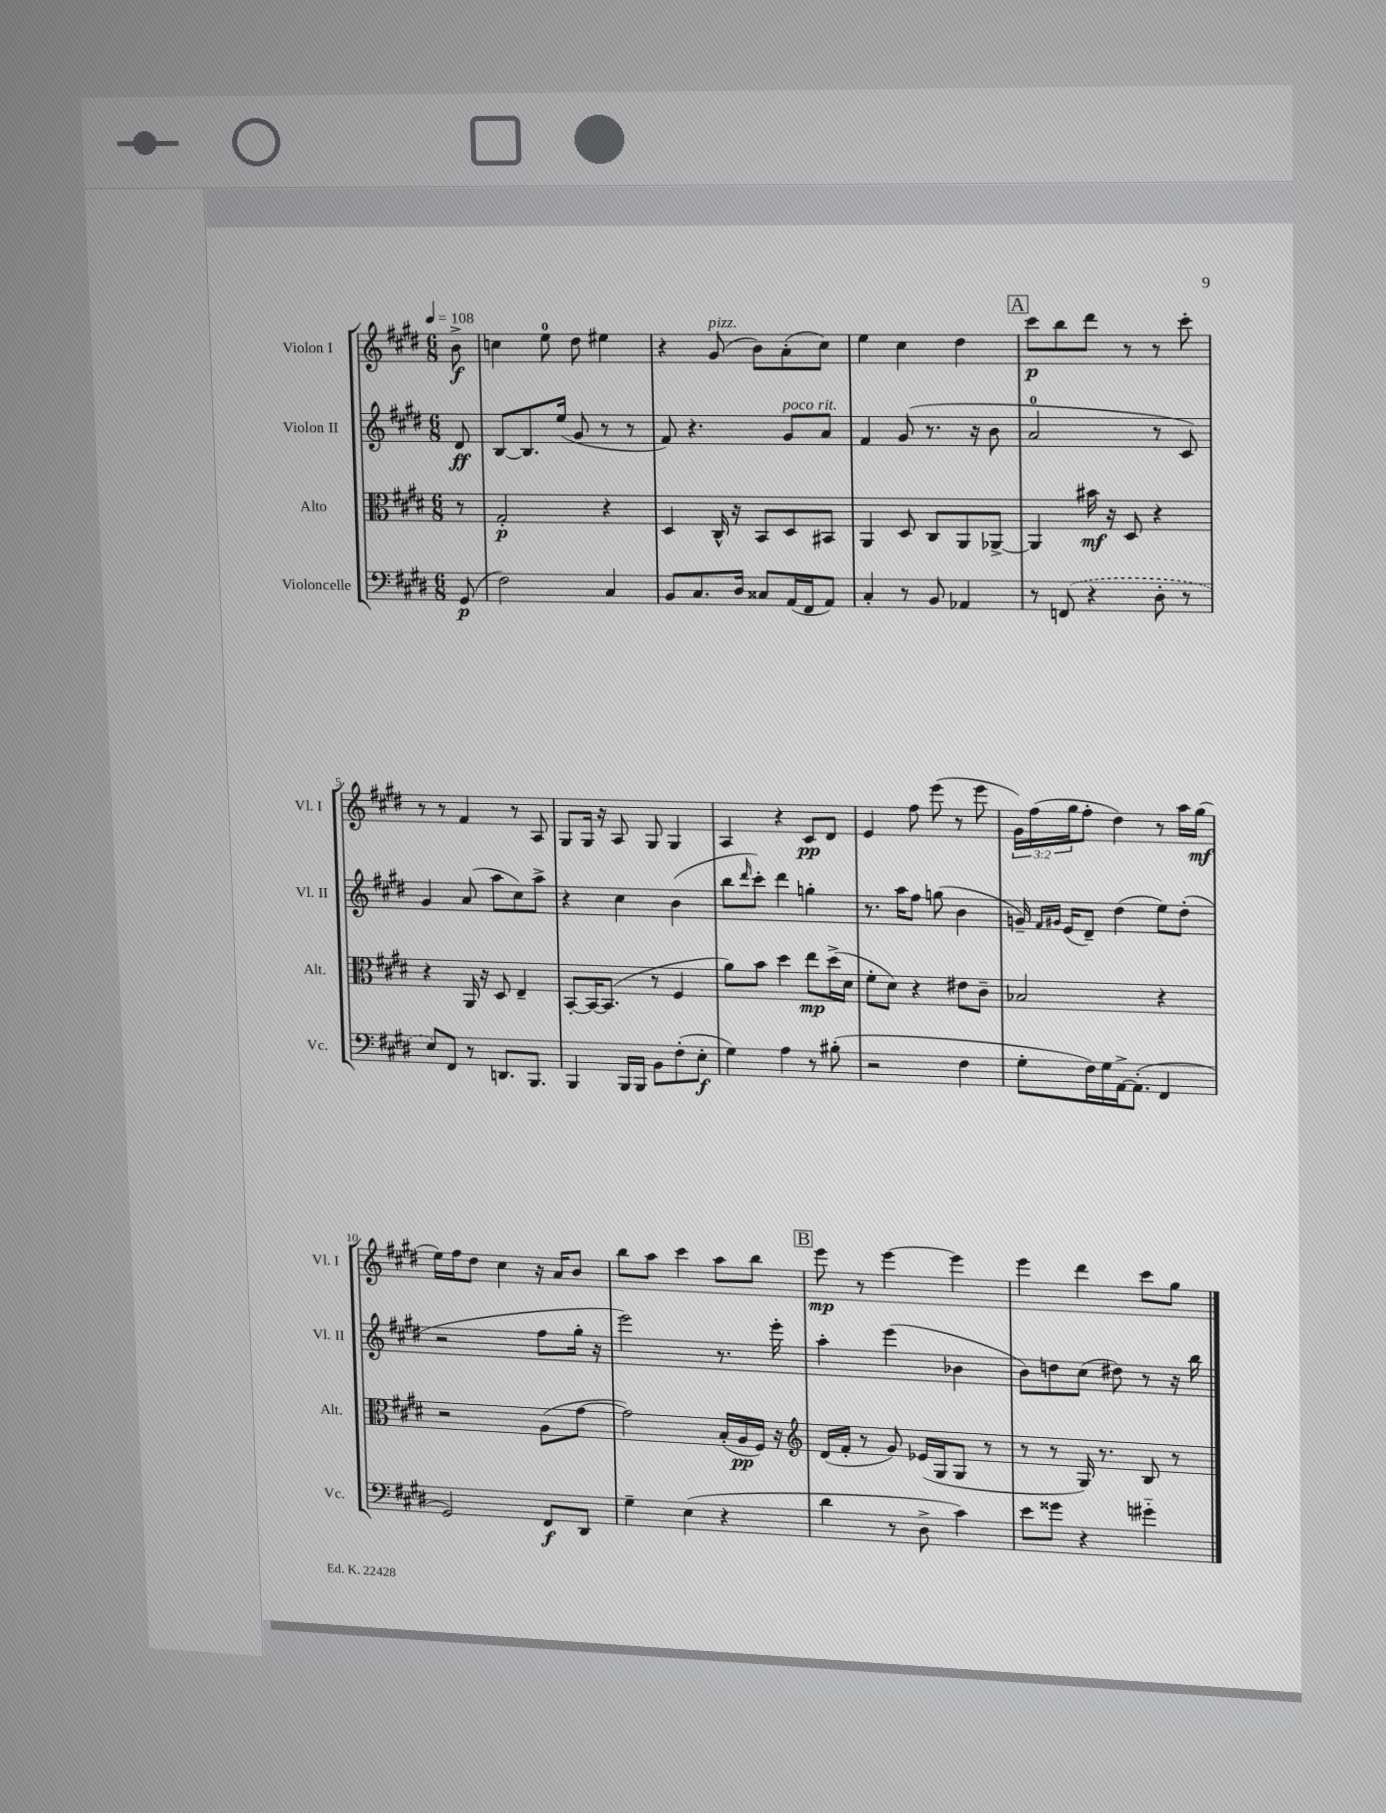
<<
\new StaffGroup <<
\new Staff = "s0" \with { instrumentName = "Violon I" shortInstrumentName = "Vl. I" } {
    \clef treble \key e \major \numericTimeSignature \time 6/8 \override Staff.TupletNumber.text = #tuplet-number::calc-fraction-text \partial 8 \tempo 4 = 108
    b'8->\f |
    c''4 e''8-0 dis''8 eis''4 |
    r4 gis'8^\markup { \italic "pizz." }( b'8) a'8-.( cis''8) |
    e''4 cis''4 dis''4 |
    \mark \markup { \box "A" } cis'''8\p b''8 dis'''8 r8 r8 cis'''8-. |
    r8 r8 fis'4 r8 a8 |
    gis8 gis16 r16 a8 gis8 gis4 |
    a4 r4 cis'8\pp dis'8 |
    e'4 fis''8 e'''8( r8 e'''8 |
    \tuplet 3/2 { gis'16) fis''16( gis''16 } fis''8-. dis''4) r8 a''16 gis''16\mf( |
    e''16) fis''16 dis''8 cis''4 r16 a'16 b'8 |
    b''8 a''8 cis'''4 a''8 b''8 |
    \mark \markup { \box "B" } e'''8\mp r8 e'''4~ e'''4 |
    e'''4 dis'''4 cis'''8 gis''8 \bar "|." |
}
\new Staff = "s1" \with { instrumentName = "Violon II" shortInstrumentName = "Vl. II" } {
    \clef treble \key e \major \numericTimeSignature \time 6/8 \partial 8
    dis'8\ff |
    b8~ b8. e''16( gis'8 r8 r8 |
    fis'8) r4. gis'8^\markup { \italic "poco rit." } a'8 |
    fis'4 gis'8( r8. r16 b'8 |
    \mark \markup { \box "A" } a'2-0 r8 cis'8) |
    gis'4 a'8( a''8 cis''8) a''8-> |
    r4 cis''4 b'4( |
    b''8 \grace { dis'''16 } cis'''8-.) dis'''4 g''4-. |
    r8. a''16 fis''8 g''8( b'4 |
    g'16--) \grace { fis'16 gis'16 } e'16( dis'8--) dis''4( e''8) dis''8-.( |
    r2 fis''8 gis''16-. r16 |
    e'''2) r8. e'''16-. |
    \mark \markup { \box "B" } a''4-. e'''4( bes'4 |
    b'8) d''8 cis''8( dis''8) r8 r16 b''16 \bar "|." |
}
\new Staff = "s2" \with { instrumentName = "Alto" shortInstrumentName = "Alt." } {
    \clef alto \key e \major \numericTimeSignature \time 6/8 \partial 8
    r8 |
    gis2-.\p r4 |
    dis4 cis16-^ r16 b,8 dis8 bis,8 |
    a,4 dis8 cis8 a,8 aes,8~-> |
    \mark \markup { \box "A" } aes,4 bis'16\mf r16 dis8 r4 |
    r4 a,16 r16 dis8 e4-- |
    b,8~-. b,16~ b,8.( r8 fis4 |
    a'8) b'8 dis''4 e''8\mp dis''16->( dis'16 |
    fis'8-. dis'8) r4 eis'8 cis'8-- |
    bes2 r4 |
    r2 a8( gis'8~ |
    gis'2) b16-.( a16\pp fis16) r16 |
    \mark \markup { \box "B" } \clef treble dis'16( fis'16-. r8 gis'8) ees'16( gis16 gis8 r8 |
    r8 r8 gis16) r8. b8 r8 \bar "|." |
}
\new Staff = "s3" \with { instrumentName = "Violoncelle" shortInstrumentName = "Vc." } {
    \clef bass \key e \major \numericTimeSignature \time 6/8 \partial 8
    gis,8\p( |
    fis2) cis4 |
    b,8 cis8. dis16 cisis8 a,16( fis,16 a,8) |
    cis4-. r8 b,8 aes,4 |
    \mark \markup { \box "A" } r8 \once \slurDashed f,8( r4 dis8-. r8 |
    e8) fis,8 r8 d,8. b,,8. |
    b,,4 b,,16 b,,16 b,8 fis8-.( e8-.\f |
    gis4) a4 r8 bis8-.( |
    r2 fis4 |
    gis8-. fis16) gis16 a,16~-> a,8.-.( fis,4 |
    gis,2) fis,8\f dis,8 |
    gis4-- e4( r4 |
    \mark \markup { \box "B" } dis'4 r8 dis8-> cis'4) |
    e'8 gisis'8 r4 gis'4-_ \bar "|." |
}
>>
>>
